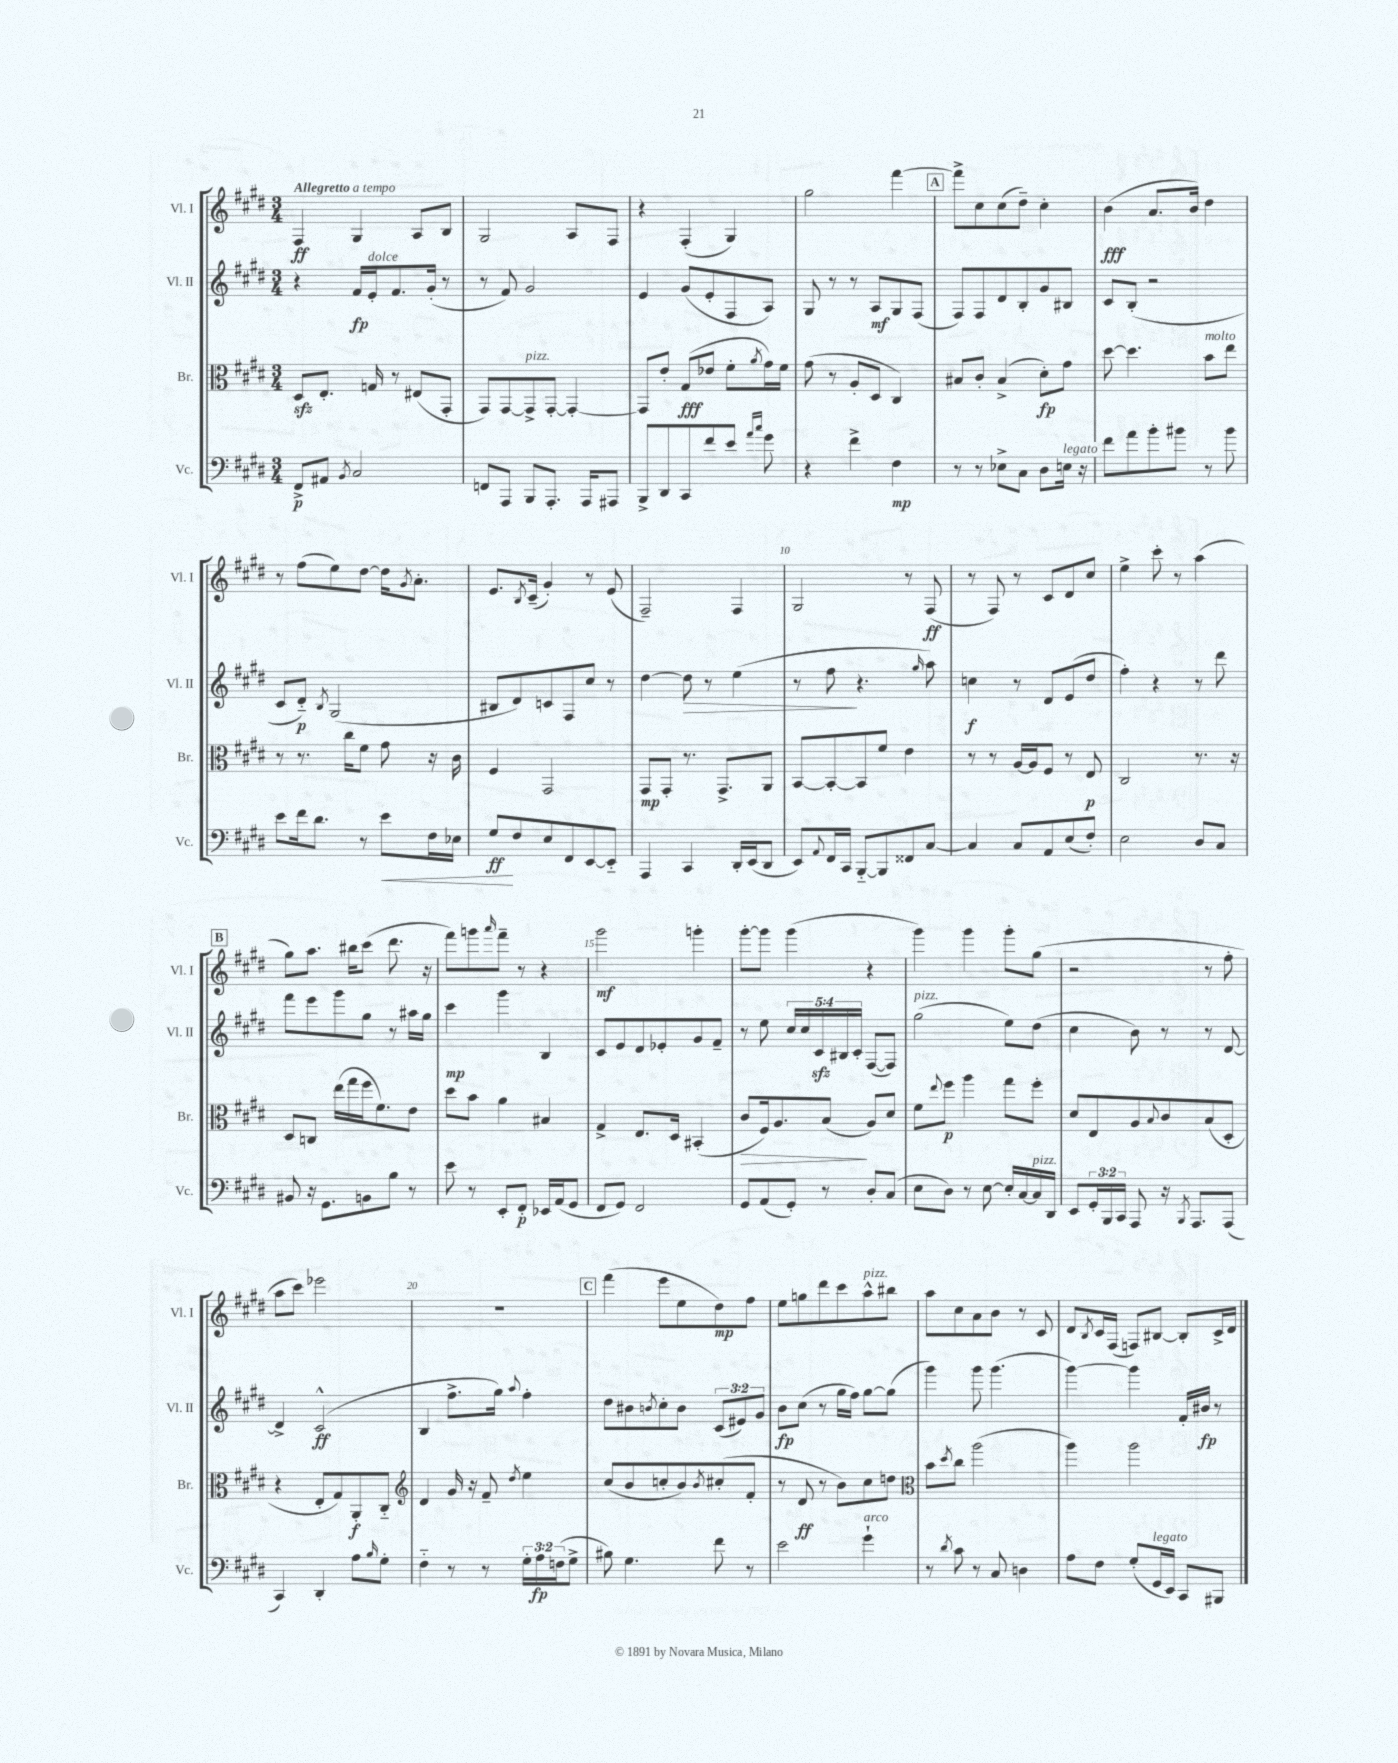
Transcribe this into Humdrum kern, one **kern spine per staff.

**kern	**kern	**kern	**kern
*staff4	*staff3	*staff2	*staff1
*clefF4	*clefC3	*clefG2	*clefG2
*k[f#c#g#d#]	*k[f#c#g#d#]	*k[f#c#g#d#]	*k[f#c#g#d#]
*M3/4	*M3/4	*M3/4	*M3/4
8FF#^	8D#	4r	4F#
8AA#	8.E'	.	.
8qBB	.	.	.
2C#	.	16f#	4G#
.	16G	16e'	.
.	8r	8.f#	.
.	(8E#	.	8A
.	.	(16g#'	.
.	8GG#'	8r	8B
=	=	=	=
8FF	8GG#)	8r	2G#
8AAA	[8GG#	8f#)	.
8BBB	8GG#^]	2g#	.
8.AAA'	[8GG#'	.	.
.	4GG#'_	.	8A
16AAA	.	.	.
8AAA#	.	.	8F#
=	=	=	=
8BBB^	8GG#]	4e	4r
8DD#	8e'	.	.
8CC#	(8G#	(8g#	(4F#'
8f#	8e-	8e'	.
8e	8f#'	8F#	4G#)
16qqa	.	.	.
16qqcc#	8qa	.	.
8g#	16g#)	8A)	.
.	16f#	.	.
=	=	=	=
4r	(8g#	8G#	2gg#
.	8r	8r	.
4f#^	8A'	8r	.
.	8D#	8A	.
4F#	4C#)	8G#	[4fff#
.	.	(8F#	.
=	=	=	=
8r	8B#	8F#)	8fff#^]
8r	8c#'	8F#	8cc#
8E-^	(4B#^	8d#	(8cc#
8C#	.	8B'	8dd#~)
8D#	8d#')	8g#	4cc#'
16E	8g#	8B#	.
16r	.	.	.
=	=	=	=
8f#	[8dd#	8c#	(4b
8a	4.dd#]	(8B'	.
8b'	.	2r	8.a
8b#	.	.	.
.	.	.	16b)
8r	8b	.	4dd#
8b#	8ee	.	.
=	=	=	=
8e	8r	8c#	8r
16f#	8.r	8d#'~)	(8ff#
8.d#	.	.	.
.	.	8qB	.
.	.	(2G#	8ee)
.	16cc#	.	.
8r	8f#	.	[8dd#
8e	8g#	.	16dd#]
.	.	.	8qg#
.	.	.	8.a'
16F#	16r	.	.
16E-	16c#	.	.
=	=	=	=
8G#	4F#	8B#	8.e
8F#	.	8d#)	.
.	.	.	8qB
.	.	.	(16c#~
8E	2GG#	8c	4g#')
8FF#	.	8F#	.
[8EE	.	8cc#	8r
8EE'~]	.	8r	(8e
=	=	=	=
4AAA	8GG#	[4dd#	2F#~)
.	8GG#'	.	.
4CC#	8.r	8dd#]	.
.	.	8r	.
.	8.GG#^	.	.
16DD#'	.	(4ee	4F#
(16EE	.	.	.
8DD#	8AA	.	.
=	=	=	=
8EE)	[8BB	8r	2G#
8qqAA	.	.	.
16FF#	8BB'_	8ff#	.
16CC#	.	.	.
[8BBB'~	8BB]	4.r	.
8BBB]	8f#	.	.
8FF##	4e	.	8r
.	.	16qqgg#	.
[8C#	.	8aa)	(8F#
=	=	=	=
4C#]	8r	4cc	8r
.	8r	.	8F#)
8C#	[16A	8r	8r
.	16A]	.	.
8AA	8F#	8d#	8c#
(8E	8r	(8e	8d#
8F#')	8E	8dd#	8cc#
=	=	=	=
2E	2C#	4ff#')	4ee^
.	.	4r	8ccc#'
.	.	.	8r
8D#	8.r	8r	(4aa
8C#	.	8ddd#	.
.	16r	.	.
=	=	=	=
8BB#	8D#	8fff#	8gg#)
16r	8C	8eee	8.aa
8.GG#	.	.	.
.	(16ee	8ggg#	.
.	16gg#	.	16bb#
8BB	16ff#	8gg#	(8ccc#
.	8.f#)	.	.
8B	.	8r	8.ddd#
8r	8e	16aa#	.
.	.	16gg#	16r
=	=	=	=
8e	8dd#	4ccc#	8fff#)
8r	8b	.	8ggg
.	.	.	16qqaaa
8EE'	4a	4ggg#	8fff#~
8FF#'	.	.	8r
16EE-	4B#	4B	4r
(16AA	.	.	.
8GG#	.	.	.
=	=	=	=
8FF#	4G#^	8c#	2ggg#
8GG#)	.	8e	.
2FF#	8.E	8d#	.
.	.	8e-'	.
.	16D#	.	.
.	(4BB#'	8g#	4ggg'
.	.	8f#~	.
=	=	=	=
8GG#	8c#	8r	[8ggg#'
(8AA	16F#)	8ee	8ggg#]
.	8.A	.	.
8GG#')	.	20cc#	(4ggg#
.	.	20cc#	.
.	.	20c#	.
8r	(8B	.	.
.	.	20B#	.
.	.	20c#'	.
8D#'	8A)	([8F#	4r
(8C#	8d#	8F#])	.
=	=	=	=
8E	8f#	(2gg#	4ggg#)
.	8qqee	.	.
8D#)	8ff#	.	.
8r	4aa	.	4ggg#
[8E	.	.	.
16E']	8gg#	8ee)	8ggg#'
[16C#	.	.	.
16C#]	8ff#'	(8dd#	(8gg#
16DD#	.	.	.
=	=	=	=
8EE	8d#	4cc#	2r
24GG#'	8E	.	.
24BBB	.	.	.
24CC#	.	.	.
8AAA	8A	8b)	.
.	8qqB	.	.
16r	8c#	8r	.
8qBBB	.	.	.
8.AAA	.	.	.
.	(8B	8r	8r
(8AAA	8D#'	[8d#	8ff#'
=	=	=	=
4CC#)	4r	4d#^]	8aa
.	.	.	8ccc#)
4DD#'	8E'	(2c#^^	2eee-
.	8G#)	.	.
8A	8AA'	.	.
16qqB	.	.	.
8G#'	8C#'~	.	.
=	=	=	=
*	*clefG2	*	*
4F#'~	4d#	4B	2.r
8r	16g#	8.ff#^	.
.	16r	.	.
8r	8f#~	.	.
.	.	16gg#)	.
.	8qdd#	8qqaa	.
24G#'	4ee	4ff#'	.
24A	.	.	.
(24F	.	.	.
8G#^	.	.	.
=	=	=	=
8B#)	(8cc#	8dd#	(4fff#
4.G#	8b	8b#	.
.	.	8qb	.
.	8cc'	8cc#'	8eee
.	8b)	8b	8ee
.	8qb	.	.
8f#	(8cc#'	(12c#	8dd#)
.	.	12e#)	.
8r	8f#'	.	8ff#
.	.	12g#	.
=	=	=	=
2e	8r	8b	8ee
.	8d#	(8cc#	8gg
.	8r	8r	8ddd#
.	8b)	16gg#	8ccc#
.	.	16ff#)	.
4g#`	8cc#	[8gg#	8aa^^
.	8dd	(8gg#]	8bb#
=	=	=	=
*	*clefC3	*	*
8r	8b	4ggg#)	8aa
8qd#	8qdd#	.	.
8c#	8cc#	.	8cc#
8r	(2aa	8ggg#	8a
8C#	.	(4.ggg#	8b
4D	.	.	8r
.	.	.	8c#
=	=	=	=
8A	4aa)	[4ggg#)	8d#
.	.	.	8qB
8F#	.	.	16c#
.	.	.	(16F#
(8G#'	2aa	4ggg#]	8F)
16GG#	.	.	[8B#
16EE)	.	.	.
8CC#	.	16f#'	8B#']
.	.	16b#	.
8BBB#	.	8r	16c#^
.	.	.	16d#
==	==	==	==
*-	*-	*-	*-
